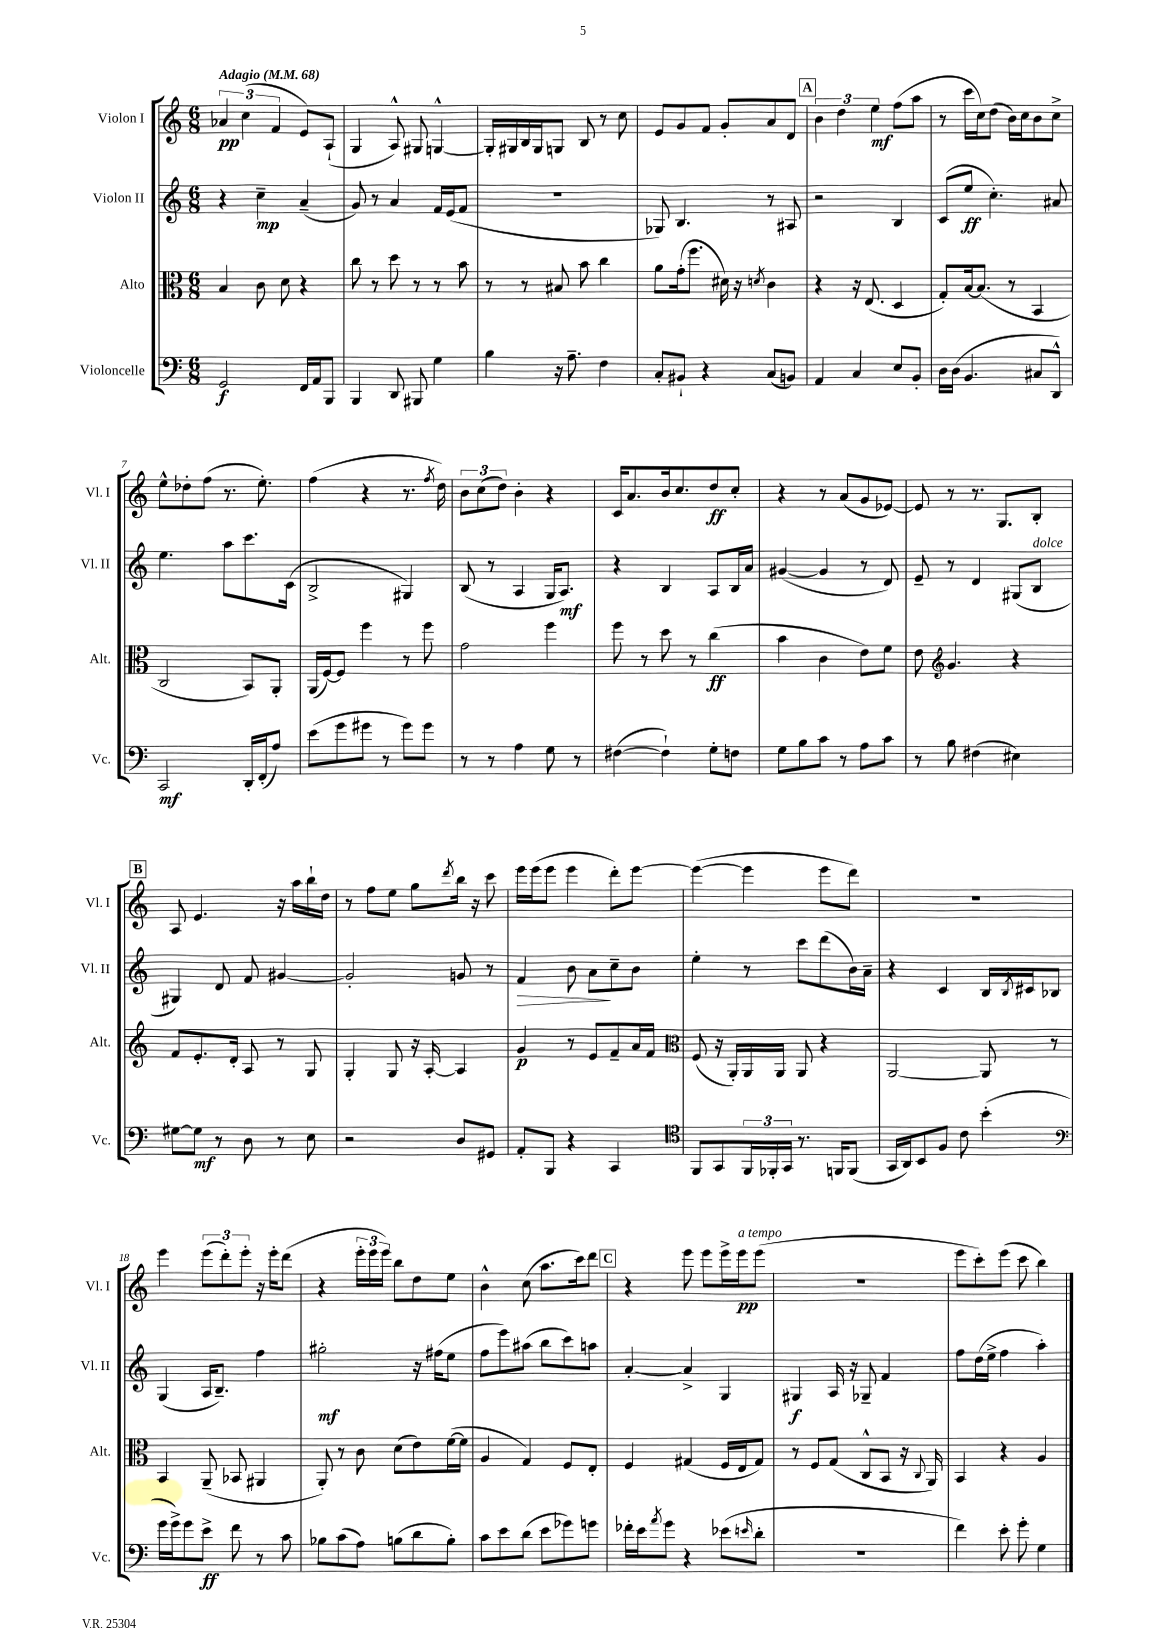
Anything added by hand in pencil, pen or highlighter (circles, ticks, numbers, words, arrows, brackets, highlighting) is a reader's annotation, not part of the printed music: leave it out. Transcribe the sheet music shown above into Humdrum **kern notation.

**kern	**dynam	**kern	**dynam	**kern	**dynam	**kern	**dynam
*part4	*part4	*part3	*part3	*part2	*part2	*part1	*part1
*staff4	*staff4	*staff3	*staff3	*staff2	*staff2	*staff1	*staff1
*I"Violoncelle	*	*I"Alto	*	*I"Violon II	*	*I"Violon I	*
*I'Vc.	*	*I'Alt.	*	*I'Vl. II	*	*I'Vl. I	*
*clefF4	*	*clefC3	*	*clefG2	*	*clefG2	*
*k[]	*	*k[]	*	*k[]	*	*k[]	*
*M6/8	*	*M6/8	*	*M6/8	*	*M6/8	*
*MM68	*	*MM68	*	*MM68	*	*MM68	*
=1	=1	=1	=1	=1	=1	=1	=1
!	!	!	!	!	!	!LO:TX:a:B:t=Adagio	!
2GG/	f	4B/	.	4r	.	6a-X/	pp
.	.	.	.	.	.	(6cc\	.
.	.	8c\	.	4cc~\	mp	.	.
.	.	.	.	.	.	6f/	.
.	.	8d\	.	.	.	.	.
16FF/LL	.	4r	.	(4a~/	.	8e/L)	.
16AA/J	.	.	.	.	.	.	.
8BBB/J	.	.	.	.	.	(8A`/J	.
=2	=2	=2	=2	=2	=2	=2	=2
4BBB/	.	8cc\	.	8g/)	.	4G/	.
.	.	8r	.	8r	.	.	.
8DD/	.	8dd\	.	4a/	.	8A^^/)	.
8BBB#X/	.	8r	.	.	.	8G#X/	.
4G\	.	8r	.	16f/LL	.	[4Gn^^/	.
.	.	.	.	(16e/J	.	.	.
.	.	8b\	.	8f/J	.	.	.
=3	=3	=3	=3	=3	=3	=3	=3
4B\	.	8r	.	2.r	.	16G'/LL]	.
.	.	.	.	.	.	16G#X/	.
.	.	8r	.	.	.	16B/	.
.	.	.	.	.	.	16G#/J	.
16r	.	8B#X/	.	.	.	8Gn/J	.
8.A~\	.	.	.	.	.	.	.
.	.	8b\	.	.	.	8B/	.
4F\	.	4cc\	.	.	.	8r	.
.	.	.	.	.	.	8cc\	.
=4	=4	=4	=4	=4	=4	=4	=4
8C'/L	.	8a\L	.	8G-X/)	.	8e/L	.
8BB#X`/J	.	(16g'\k	.	4.B/	.	8g/	.
.	.	8.ff\J	.	.	.	.	.
4r	.	.	.	.	.	8f/J	.
.	.	16d#X\)	.	.	.	8g'/L	.
.	.	16r	.	.	.	.	.
.	.	8qdn/	.	.	.	.	.
(8C/L	.	4c\	.	8r	.	8a/	.
8BBn/J)	.	.	.	8A#X/	.	8d/J	.
!!LO:REH:place=s1:t=A
=5	=5	=5	=5	=5	=5	=5	=5
4AA/	.	4r	.	2r	.	6b\	.
.	.	.	.	.	.	6dd\	.
4C/	.	16r	.	.	.	.	.
.	.	(8.E/	.	.	.	.	.
.	.	.	.	.	.	6ee\	mf
8E/L	.	4D/	.	4B/	.	(8ff\L	.
8BB'/J	.	.	.	.	.	8aa\J	.
=6	=6	=6	=6	=6	=6	=6	=6
16D\LL	.	8G'/L)	.	(8c/L	.	8r	.
(16D\JJ	.	.	.	.	.	.	.
4.BB/	.	[16B/k	.	8ee/J	ff	16ccc\LL	.
.	.	(8.B/J]	.	.	.	16cc\J)	.
.	.	.	.	4.cc'\)	.	(8dd\J	.
.	.	8r	.	.	.	16b\LL)	.
.	.	.	.	.	.	16cc\J	.
8C#X/L	.	4BB/	.	.	.	8b\	.
8DD^^/J)	.	.	.	8a#X/	.	8cc^\J	.
!!LO:LB:g=z
=7	=7	=7	=7	=7	=7	=7	=7
2CC/	mf	2C/	.	4.ee\	.	8ee^^\L	.
.	.	.	.	.	.	8dd-X'\	.
.	.	.	.	.	.	(8ff\J	.
.	.	.	.	8aa\L	.	8.r	.
16DD'/LL	.	8BB/L)	.	8.ccc\	.	.	.
(16FF'/J	.	.	.	.	.	8.ee'\)	.
8A/J)	.	8AA'/J	.	.	.	.	.
.	.	.	.	(16c\Jk	.	.	.
=8	=8	=8	=8	=8	=8	=8	=8
(8e\L	.	(16AA/LL	.	2B^/	.	(4ff\	.
.	.	[16F/J)	.	.	.	.	.
8g\	.	8F/J]	.	.	.	.	.
8g#X\J	.	4ff\	.	.	.	4r	.
8r	.	.	.	.	.	.	.
8g#\L)	.	8r	.	4G#X/)	.	8.r	.
8g#\J	.	8ff\	.	.	.	.	.
.	.	.	.	.	.	8qff/	.
.	.	.	.	.	.	16dd\)	.
=9	=9	=9	=9	=9	=9	=9	=9
8r	.	2g\	.	(8B/	.	12b\L	.
.	.	.	.	.	.	(12cc\	.
8r	.	.	.	8r	.	.	.
.	.	.	.	.	.	12dd\J)	.
4A\	.	.	.	4A/	.	4b'\	.
8G\	.	4ff\	.	16G/KL	.	4r	.
.	.	.	.	8.A/J)	mf	.	.
8r	.	.	.	.	.	.	.
=10	=10	=10	=10	=10	=10	=10	=10
([4F#X\	.	8ff\	.	4r	.	16c/KL	.
.	.	.	.	.	.	8.a/	.
.	.	8r	.	.	.	.	.
4F#`\])	.	8dd\	.	4B/	.	16b/k	.
.	.	.	.	.	.	8.cc/	.
.	.	8r	.	.	.	.	.
8G'\L	.	(4cc\	ff	8A/L	.	8dd/	ff
8Fn\J	.	.	.	16B/L	.	8cc'/J	.
.	.	.	.	16a/JJ	.	.	.
=11	=11	=11	=11	=11	=11	=11	=11
8G\L	.	4b\	.	([4g#X/	.	4r	.
8B\	.	.	.	.	.	.	.
8c\J	.	4c\	.	4g#/]	.	8r	.
8r	.	.	.	.	.	(8a/L	.
8A\L	.	8e\L)	.	8r	.	8g/	.
8c\J	.	8f\J	.	8d/)	.	[8e-X/J)	.
=12	=12	=12	=12	=12	=12	=12	=12
8r	.	8e\	.	8e~/	.	8e-/]	.
*	*	*clefG2	*	*	*	*	*
8B\	.	4.g/	.	8r	.	8r	.
(4F#X\	.	.	.	4d/	.	8.r	.
.	.	.	.	.	.	8.G/L	.
4E#X\)	.	4r	.	(8G#X/L	.	.	.
!	!	!	!	!LO:TX:a:i:t=dolce	!	!	!
.	.	.	.	8B/J	.	8B'/J	.
!!LO:LB:g=z
!!LO:REH:place=s1:t=B
=13	=13	=13	=13	=13	=13	=13	=13
[8G#X\L	.	8f/L	.	4G#X/)	.	8A/	.
8G#\J]	mf	8.e'/	.	.	.	4.e/	.
8r	.	.	.	8d/	.	.	.
.	.	16d'/Jk	.	.	.	.	.
8D\	.	8A/	.	8f/	.	.	.
8r	.	8r	.	[4g#X/	.	16r	.
.	.	.	.	.	.	16aa\LL	.
8E\	.	8G/	.	.	.	16bb`\	.
.	.	.	.	.	.	16dd\JJ	.
=14	=14	=14	=14	=14	=14	=14	=14
2r	.	4G'/	.	2g#'/]	.	8r	.
.	.	.	.	.	.	8ff\L	.
.	.	8G/	.	.	.	8ee\J	.
.	.	16r	.	.	.	8gg\L	.
.	.	[16A'/	.	.	.	.	.
.	.	.	.	.	.	8qddd/	.
8D/L	.	4A/]	.	8gn/	.	16bb\Jk	.
.	.	.	.	.	.	16r	.
8GG#X/J	.	.	.	8r	.	8ccc\	.
=15	=15	=15	=15	=15	=15	=15	=15
!	!	!	!	!	!LO:HP:b	!	!
8AA'/L	.	4g/	p	4f/	>	16eee\LL	.
.	.	.	.	.	.	(16eee\J	.
8BBB/J	.	.	.	.	.	8eee\J	.
4r	.	8r	.	8b\	.	4eee\	.
.	.	8e/L	.	8a\L	.	.	.
4CC/	.	8f~/	.	8cc~\	]	8ddd'\L)	.
.	.	16a/L	.	8b\J	.	[8eee\J	.
.	.	16f/JJ	.	.	.	.	.
=16	=16	=16	=16	=16	=16	=16	=16
*clefC4	*	*clefC3	*	*	*	*	*
8FF/L	.	(8F/	.	4ee'\	.	(4eee\_	.
8GG/	.	16r	.	.	.	.	.
.	.	16AA'/LL)	.	.	.	.	.
24FF/L	.	16AA/	.	8r	.	4eee\]	.
24FF-X'/	.	.	.	.	.	.	.
.	.	16AA/JJ	.	.	.	.	.
24GG/JJ	.	.	.	.	.	.	.
8.r	.	8AA/	.	8ccc\L	.	.	.
.	.	4r	.	(8ddd\	.	8eee\L	.
16FFn/KL	.	.	.	.	.	.	.
(8FF/J	.	.	.	16b\L)	.	8ddd\J)	.
.	.	.	.	16a~\JJ	.	.	.
=17	=17	=17	=17	=17	=17	=17	=17
16GG/LL	.	[2AA/	.	4r	.	2.r	.
16AA/J)	.	.	.	.	.	.	.
8BB/	.	.	.	.	.	.	.
8F/J	.	.	.	4c/	.	.	.
8c\	.	.	.	.	.	.	.
(4b'\	.	8AA/]	.	16B/LL	.	.	.
.	.	.	.	8qB/	.	.	.
.	.	.	.	16c#X/J	.	.	.
.	.	8r	.	8B-X/J	.	.	.
!!LO:LB:g=z
=18	=18	=18	=18	=18	=18	=18	=18
*clefF4	*	*	*	*	*	*	*
16g\LL	.	4BB/	.	(4G/	.	4eee\	.
16g^\J)	.	.	.	.	.	.	.
8g\	.	.	.	.	.	.	.
8e^\J	ff	(8AA~/	.	16A/KL	.	(12eee\L	.
.	.	.	.	8.B~/J)	.	.	.
.	.	.	.	.	.	12ddd'\)	.
8f\	.	8BB-X/	.	.	.	.	.
.	.	.	.	.	.	12eee'\J	.
8r	.	4AA#X/	.	4ff\	.	16r	.
.	.	.	.	.	.	16eee'\KL	.
8c\	.	.	.	.	.	(8ddd\J	.
=19	=19	=19	=19	=19	=19	=19	=19
8B-X\L	.	8AA'/)	.	2gg#X'\	mf	4r	.
(8c\	.	8r	.	.	.	.	.
8A\J)	.	8c\	.	.	.	24eee'\LL	.
.	.	.	.	.	.	24eee\	.
.	.	.	.	.	.	24eee\JJ)	.
(8Bn\L	.	(8d\L	.	.	.	8bb\L	.
8d\	.	8e\)	.	16r	.	8dd\	.
.	.	.	.	(16ff#X\KL	.	.	.
8B'\J)	.	([16f\L	.	8ee\J	.	8ee\J	.
.	.	16f\JJ]	.	.	.	.	.
=20	=20	=20	=20	=20	=20	=20	=20
8c\L	.	4A/	.	8ff\L	.	4b^^\	.
8e\	.	.	.	8eee\)	.	.	.
(8d\J	.	4G/)	.	(8aa#X\J	.	(8cc\	.
8e\L	.	.	.	8bb\L	.	8.aa\L	.
8g-X\)	.	8F/L	.	8ccc\)	.	.	.
.	.	.	.	.	.	16ccc\k)	.
8gn\J	.	8E'/J	.	8aan\J	.	8ddd\J	.
!!LO:REH:place=s1:t=C
=21	=21	=21	=21	=21	=21	=21	=21
16f-X'\LL	.	4F/	.	[4a'/	.	4r	.
16e\J	.	.	.	.	.	.	.
8qa/	.	.	.	.	.	.	.
8g\J	.	.	.	.	.	.	.
4r	.	(4G#X/	.	4a^/]	.	8eee\	.
.	.	.	.	.	.	8eee\L	.
(8e-X\L	.	16F/LL	.	4G/	.	16eee^\L	.
!	!	!	!	!	!	!LO:TX:a:i:t=a tempo	!
.	.	16E/J	.	.	.	16eee\J	pp
16qqen/	.	.	.	.	.	.	.
8d'\J	.	8G#/J)	.	.	.	(8eee\J	.
=22	=22	=22	=22	=22	=22	=22	=22
2.r	.	8r	.	4G#X/	f	2.r	.
.	.	8F/L	.	.	.	.	.
.	.	(8G/J	.	16A/	.	.	.
.	.	.	.	16r	.	.	.
.	.	8C^^/L	.	8G-X~/	.	.	.
.	.	8BB/J	.	4f/	.	.	.
.	.	16r	.	.	.	.	.
.	.	8qqC/	.	.	.	.	.
.	.	16AA/)	.	.	.	.	.
=23	=23	=23	=23	=23	=23	=23	=23
4f\)	.	4BB/	.	8ff\L	.	8eee\L	.
.	.	.	.	(16dd\L	.	8ccc'\)	.
.	.	.	.	16ee^\JJ	.	.	.
8e'\	.	4r	.	4ff\	.	(8eee\J	.
8g'\	.	.	.	.	.	8ccc\	.
4G\	.	4A/	.	4aa'\)	.	4bb\)	.
==	==	==	==	==	==	==	==
*-	*-	*-	*-	*-	*-	*-	*-
